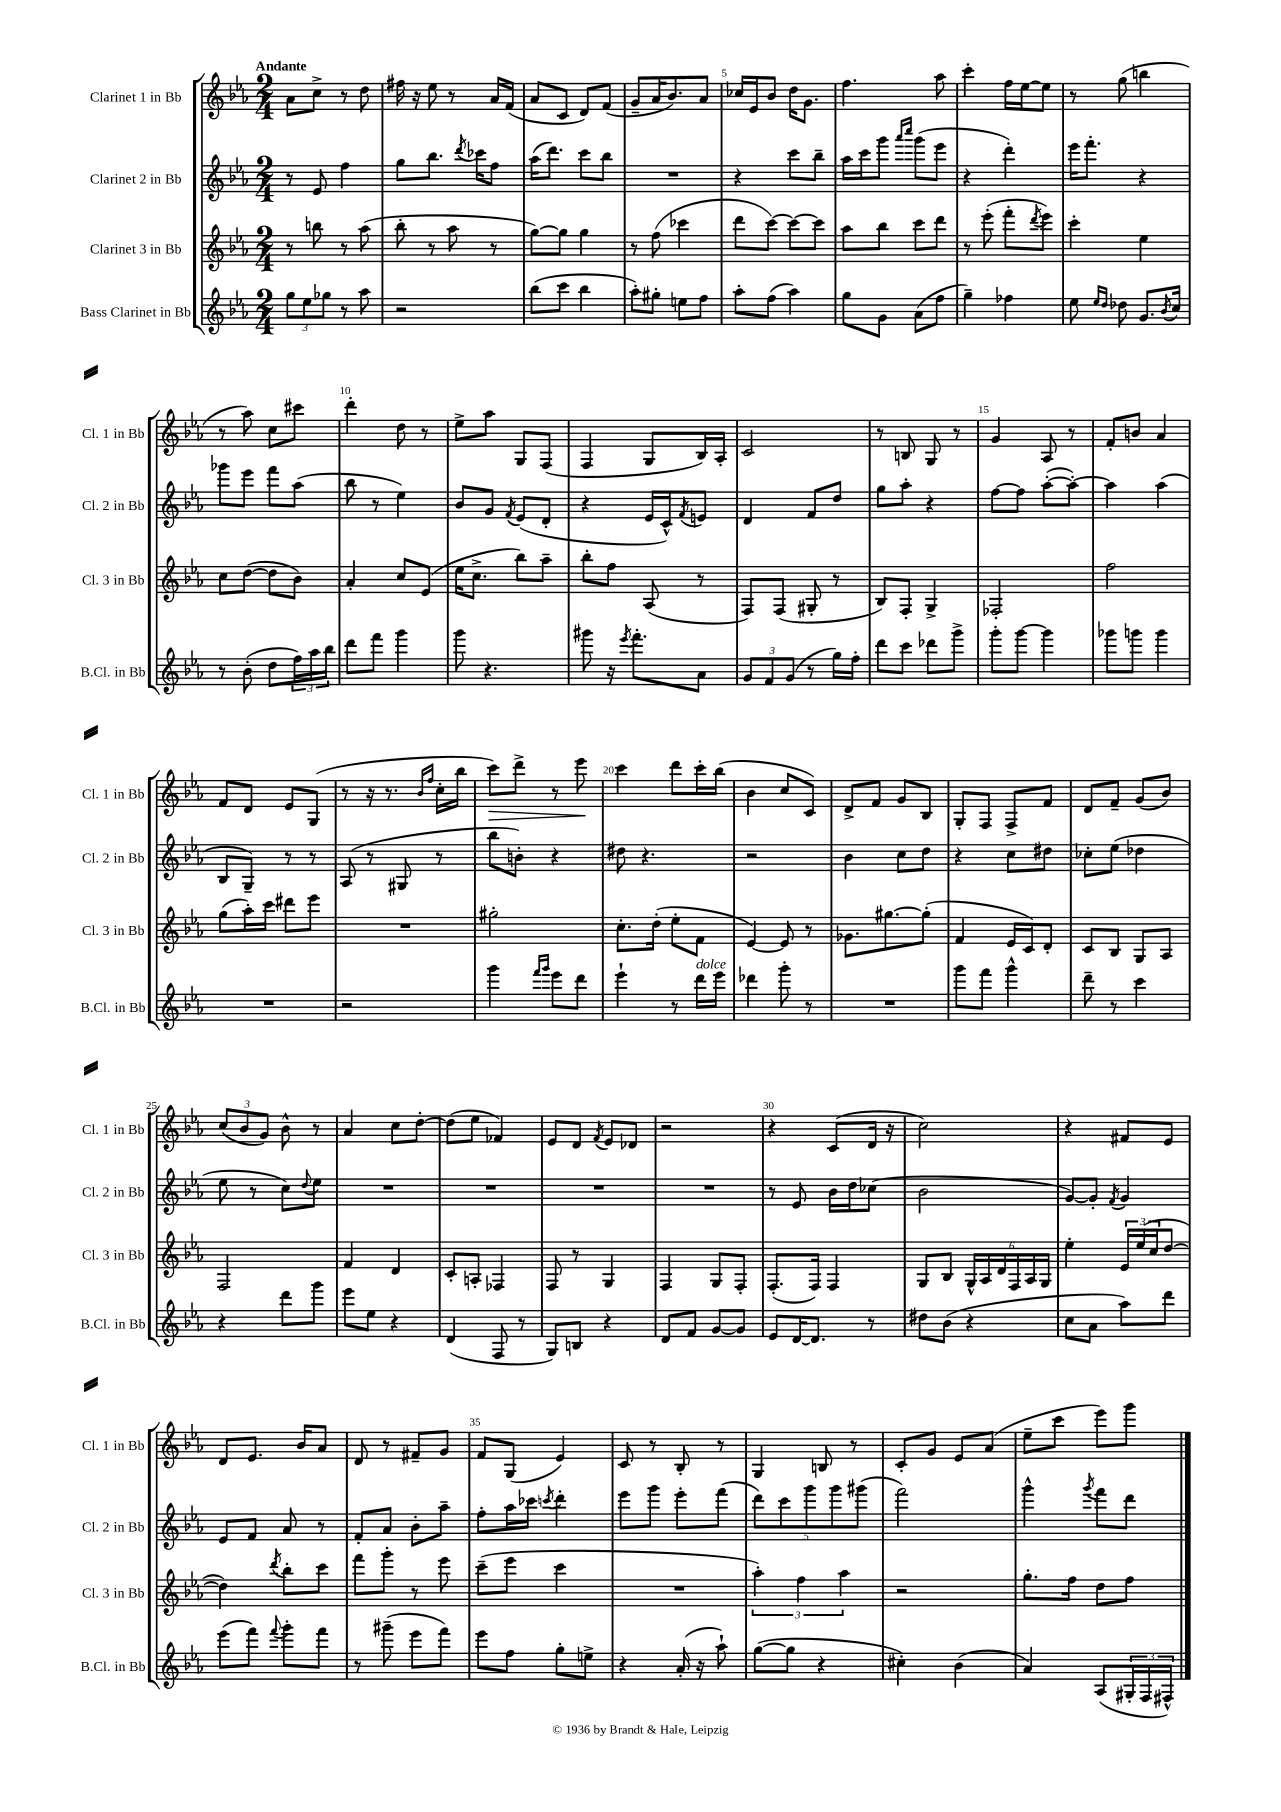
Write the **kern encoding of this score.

**kern	**kern	**kern	**kern
*staff4	*staff3	*staff2	*staff1
*clefG2	*clefG2	*clefG2	*clefG2
*k[b-e-a-]	*k[b-e-a-]	*k[b-e-a-]	*k[b-e-a-]
*M2/4	*M2/4	*M2/4	*M2/4
12gg\L	8r	8r	8a-\L
12ee-\	.	.	.
.	8bb\	8e-/	8cc^\J
12gg-\J	.	.	.
8r	8r	4ff\	8r
8aa-\	(8aa-\	.	8dd\
=	=	=	=
2r	8bb-'\	8gg\L	16ff#\
.	.	.	16r
.	8r	8.bb-\J	8ee-\
.	8aa-\	.	8r
.	.	8qddd/	.
.	.	16ccc-\LK	.
.	8r	8ff\J	16a-/LL
.	.	.	(16f/JJ
=	=	=	=
(8bb-\L	[8gg\L)	(16aa-\LK	8a-/L
.	.	8.ddd\J)	.
8ccc\J	8gg\]J	.	8c/J
4bb-\	4gg\	8ccc\L	8d/L)
.	.	8bb-\J	(8f/J
=	=	=	=
8aa-'\L)	8r	2r	8g~/L
8gg#'\J	(8ff\	.	16a-/K
.	.	.	8.b-/)
8ee\L	4ccc-\	.	.
8ff\J	.	.	8a-/J
=	=	=	=
8aa-'\L	8ddd\L	4r	16cc-/LL
.	.	.	16e-/J
(8ff\J	[8ccc\J)	.	8b-/J
4aa-\)	8ccc\_L	8ccc\L	16dd\LK
.	.	.	8.g\J
.	8ccc\]J	8bb-~\J	.
=	=	=	=
8gg\L	8aa-\L	16aa-\LL	4.ff\
.	.	16ccc\J	.
8g\J	8bb-\J	8ggg\J	.
.	.	16qqaaa-/LL	.
.	.	16qqcccc/JJ	.
(8a-\L	8ccc\L	(8ggg\L	.
8ff\J	8ddd\J	8eee-\J	8aa-\
=	=	=	=
4gg~\)	8r	4r	4ccc'\
.	(8eee-'\	.	.
4ff-\	8fff'\L	4ddd'\)	16ff\LL
.	.	.	[16ee-\J
.	8qddd/	.	.
.	8eee-\J)	.	8ee-\]J
=	=	=	=
8ee-\	4ccc'\	16eee-\LK	8r
.	.	8.fff'\J	.
16qqee-/LL	.	.	.
16qqdd/JJ	.	.	.
8dd-\	.	.	(8gg\
8.g/L	4ee-\	4r	4bb\
8qb-/	.	.	.
16cc/Jk	.	.	.
=	=	=	=
8r	8cc\L	8ggg-\L	8r
(8b-'\	([8dd\J	8eee-\J	8aa-\)
8dd\L	8dd\]L	8fff\L	8cc\L
24ff\L)	8b-\J)	(8aa-\J	8ccc#\J
24aa-\	.	.	.
24bb-\JJ	.	.	.
=	=	=	=
8ddd\L	4a-'/	8bb-\	4ddd'\
8fff\J	.	8r	.
4ggg\	8cc/L	4ee-\)	8dd\
.	(8e-/J	.	8r
=	=	=	=
8ggg\	16ee-\LK	8b-/L	8ee-^\L
.	8.cc^\J	.	.
4.r	.	8g/J	8aa-\J
.	.	8qf/	.
.	8bb-\L)	(8e-/L	8G/L
.	8aa-~\J	8d'/J	(8F/J
=	=	=	=
8ggg#\	8bb-'\L	4r	4F/
16r	8ff\J	.	.
8qeee-/	.	.	.
8.fff'\L	.	.	.
.	(8A-/	16e-/LL	8G/L
.	.	16c^^/J)	.
.	.	8qf/	.
8a-\J	8r	8e/J	16B-/L)
.	.	.	16A-'/JJ
=	=	=	=
12g/L	8F/L)	4d/	2c/
12f/	.	.	.
.	(8F/J	.	.
(12g/J	.	.	.
8r	8G#'/	8f/L	.
16gg\LL)	8r	8dd/J	.
16ff'\JJ	.	.	.
=	=	=	=
8ddd\L	8B-/L)	8gg\L	8r
8ccc\J	8F'/J	8aa-'\J	8B/
8ddd-\L	4G^/	4r	8G/
8ggg^\J	.	.	8r
=	=	=	=
8ggg'\L	2F-'/	[8ff\L	4g/
[8ggg\J	.	8ff\]J	.
4ggg\]	.	([8aa-'\L	8A-/
.	.	8aa-'\_J)	8r
=	=	=	=
8ggg-\L	2ff\	4aa-\]	8f'/L
8ggg\J	.	.	8b/J
4ggg\	.	(4aa-\	4a-/
=	=	=	=
2r	(8gg\L	8B-/L	8f/L
.	16aa-'\L)	8G~/J)	8d/J
.	16ccc\JJ	.	.
.	8ddd#\L	8r	8e-/L
.	8eee-\J	8r	(8G/J
=	=	=	=
2r	2r	(8A-/	8r
.	.	8r	16r
.	.	.	8.r
.	.	8G#/	.
.	.	.	16qqb-/LL
.	.	.	16qqff/JJ
.	.	8r	16cc'\LL
.	.	.	16bb-\JJ
=	=	=	=
4ggg\	2gg#'\	8bb-\L	8ccc\L)
.	.	8b'\J)	8ddd^\J
16qqfff/LL	.	.	.
16qqggg/JJ	.	.	.
8eee-\L	.	4r	8r
8ddd\J	.	.	8eee-\
=	=	=	=
4eee-`\	8.cc'\L	8dd#\	4ccc\
.	.	4.r	.
.	(16dd'\Jk	.	.
8r	8ee-'\L	.	8ddd\L
16ddd\LL	8f\J	.	16ccc'\L
16eee-\JJ	.	.	(16bb-\JJ
=	=	=	=
4ddd-\	[4e-/)	2r	4b-\
8ggg'\	8e-/]	.	8cc/L
8r	8r	.	8c/J)
=	=	=	=
2r	8.g-\L	4b-\	8d^/L
.	.	.	8f/J
.	[8.gg#\	.	.
.	.	8cc\L	8g/L
.	(8gg#'\]J	8dd\J	8B-/J
=	=	=	=
8ggg\L	4f/	4r	8G'/L
8fff\J	.	.	8F/J
4ggg^^\	16e-/LL	8cc\L	8F^/L
.	16c/J)	.	.
.	8d'/J	8dd#\J	8f/J
=	=	=	=
8ddd~\	8c/L	8cc-'\L	8d/L
8r	8B-/J	(8ee-\J	8f~/J
4ccc\	8G/L	4dd-\	(8g/L
.	8A-/J	.	8b-/J)
=	=	=	=
4r	2F/	8ee-\	(12cc/L
.	.	.	12b-/
.	.	8r	.
.	.	.	12g/J)
8ddd\L	.	8cc\L)	8b-^^\
.	.	8qqdd/	.
8ggg\J	.	8ee-\J	8r
=	=	=	=
8eee-\L	4f/	2r	4a-/
8ee-\J	.	.	.
4r	4d/	.	8cc\L
.	.	.	[8dd'\J
=	=	=	=
(4d/	8c'/L	2r	(8dd\]L
.	8A'/J	.	8ee-\J
8F/	4F-/	.	4f-/)
8r	.	.	.
=	=	=	=
8G/L)	8F/	2r	8e-/L
8B/J	8r	.	8d/J
.	.	.	8qf/
4r	4G/	.	8e-/L
.	.	.	8d-/J
=	=	=	=
8d/L	4F/	2r	2r
8f/J	.	.	.
[8g/L	8G/L	.	.
8g/]J	8F'/J	.	.
=	=	=	=
8e-/L	(8.F'/L	8r	4r
[16d/K	.	8e-/	.
8.d/]J	16F/Jk)	.	.
.	4F/	16b-\LL	(8c/L
.	.	16dd\J	.
8r	.	(8cc-\J	16d/Jk
.	.	.	16r
=	=	=	=
8dd#\L	8G/L	2b-\	2cc\)
(8b-\J	8B-/J	.	.
4r	24G^^/LL	.	.
.	24A-/	.	.
.	24d/	.	.
.	24F/	.	.
.	24A-/	.	.
.	24G/JJ	.	.
=	=	=	=
8cc\L	4ee-'\	[8g/L)	4r
8a-\J	.	8g'/]J	.
.	.	8qf/	.
8aa-\L)	24e-/LL	4g/	8f#/L
.	(24ee-/	.	.
.	24cc/J	.	.
8ddd\J	[8dd/J	.	8e-/J
=	=	=	=
(8eee-\L	4dd\])	8e-/L	8d/L
8fff\J)	.	8f/J	8.e-/J
8qqfff/	8qddd/	.	.
8ggg'\L	8bb-'\L	8a-/	.
.	.	.	16b-/LK
8fff\J	8ccc\J	8r	8a-/J
=	=	=	=
8r	8fff\L	8f'/L	8d/
(8ggg#~\	8ggg'\J	8a-/J	8r
8eee-\L	8r	8b-'\L	8f#~/L
8fff\J)	8eee-\	8aa-~\J	8g/J
=	=	=	=
8eee-\L	(8ccc~\L	8ff'\L	8f/L
8ff\J	8eee-\J	16aa-\L	(8G/J
.	.	16ccc-\JJ	.
.	.	8qccc/	.
8gg'\L	4ccc\	4ddd'\	4e-/)
8ee^\J	.	.	.
=	=	=	=
4r	2r	8eee-\L	8c/
.	.	8ggg\J	8r
(16a-'/	.	8eee-'\L	8B-'/
16r	.	.	.
8aa-`\)	.	(8fff\J	8r
=	=	=	=
([8gg\L	6aa-'\)	10ddd\L)	4G/
.	.	10ccc\	.
8gg\]J	.	.	.
.	6ff\	.	.
.	.	10ggg\	.
4r	.	.	8B/
.	.	10ggg\	.
.	6aa-\	.	.
.	.	.	8r
.	.	(10ggg#\J	.
=	=	=	=
4cc#'\)	2r	2fff\)	8c'/L
.	.	.	8g/J
(4b-\	.	.	8e-/L
.	.	.	(8a-/J
=	=	=	=
4a-/)	8.gg'\L	4ggg^^\	8ee-~\L
.	.	.	8ccc\J
.	16ff\Jk	.	.
.	.	8qggg/	.
(8A-/L	8dd\L	8fff\L	8eee-\L)
24G#'/L	8ff\J	8ddd\J	8ggg\J
24F/	.	.	.
24F#^^/JJ)	.	.	.
==	==	==	==
*-	*-	*-	*-
